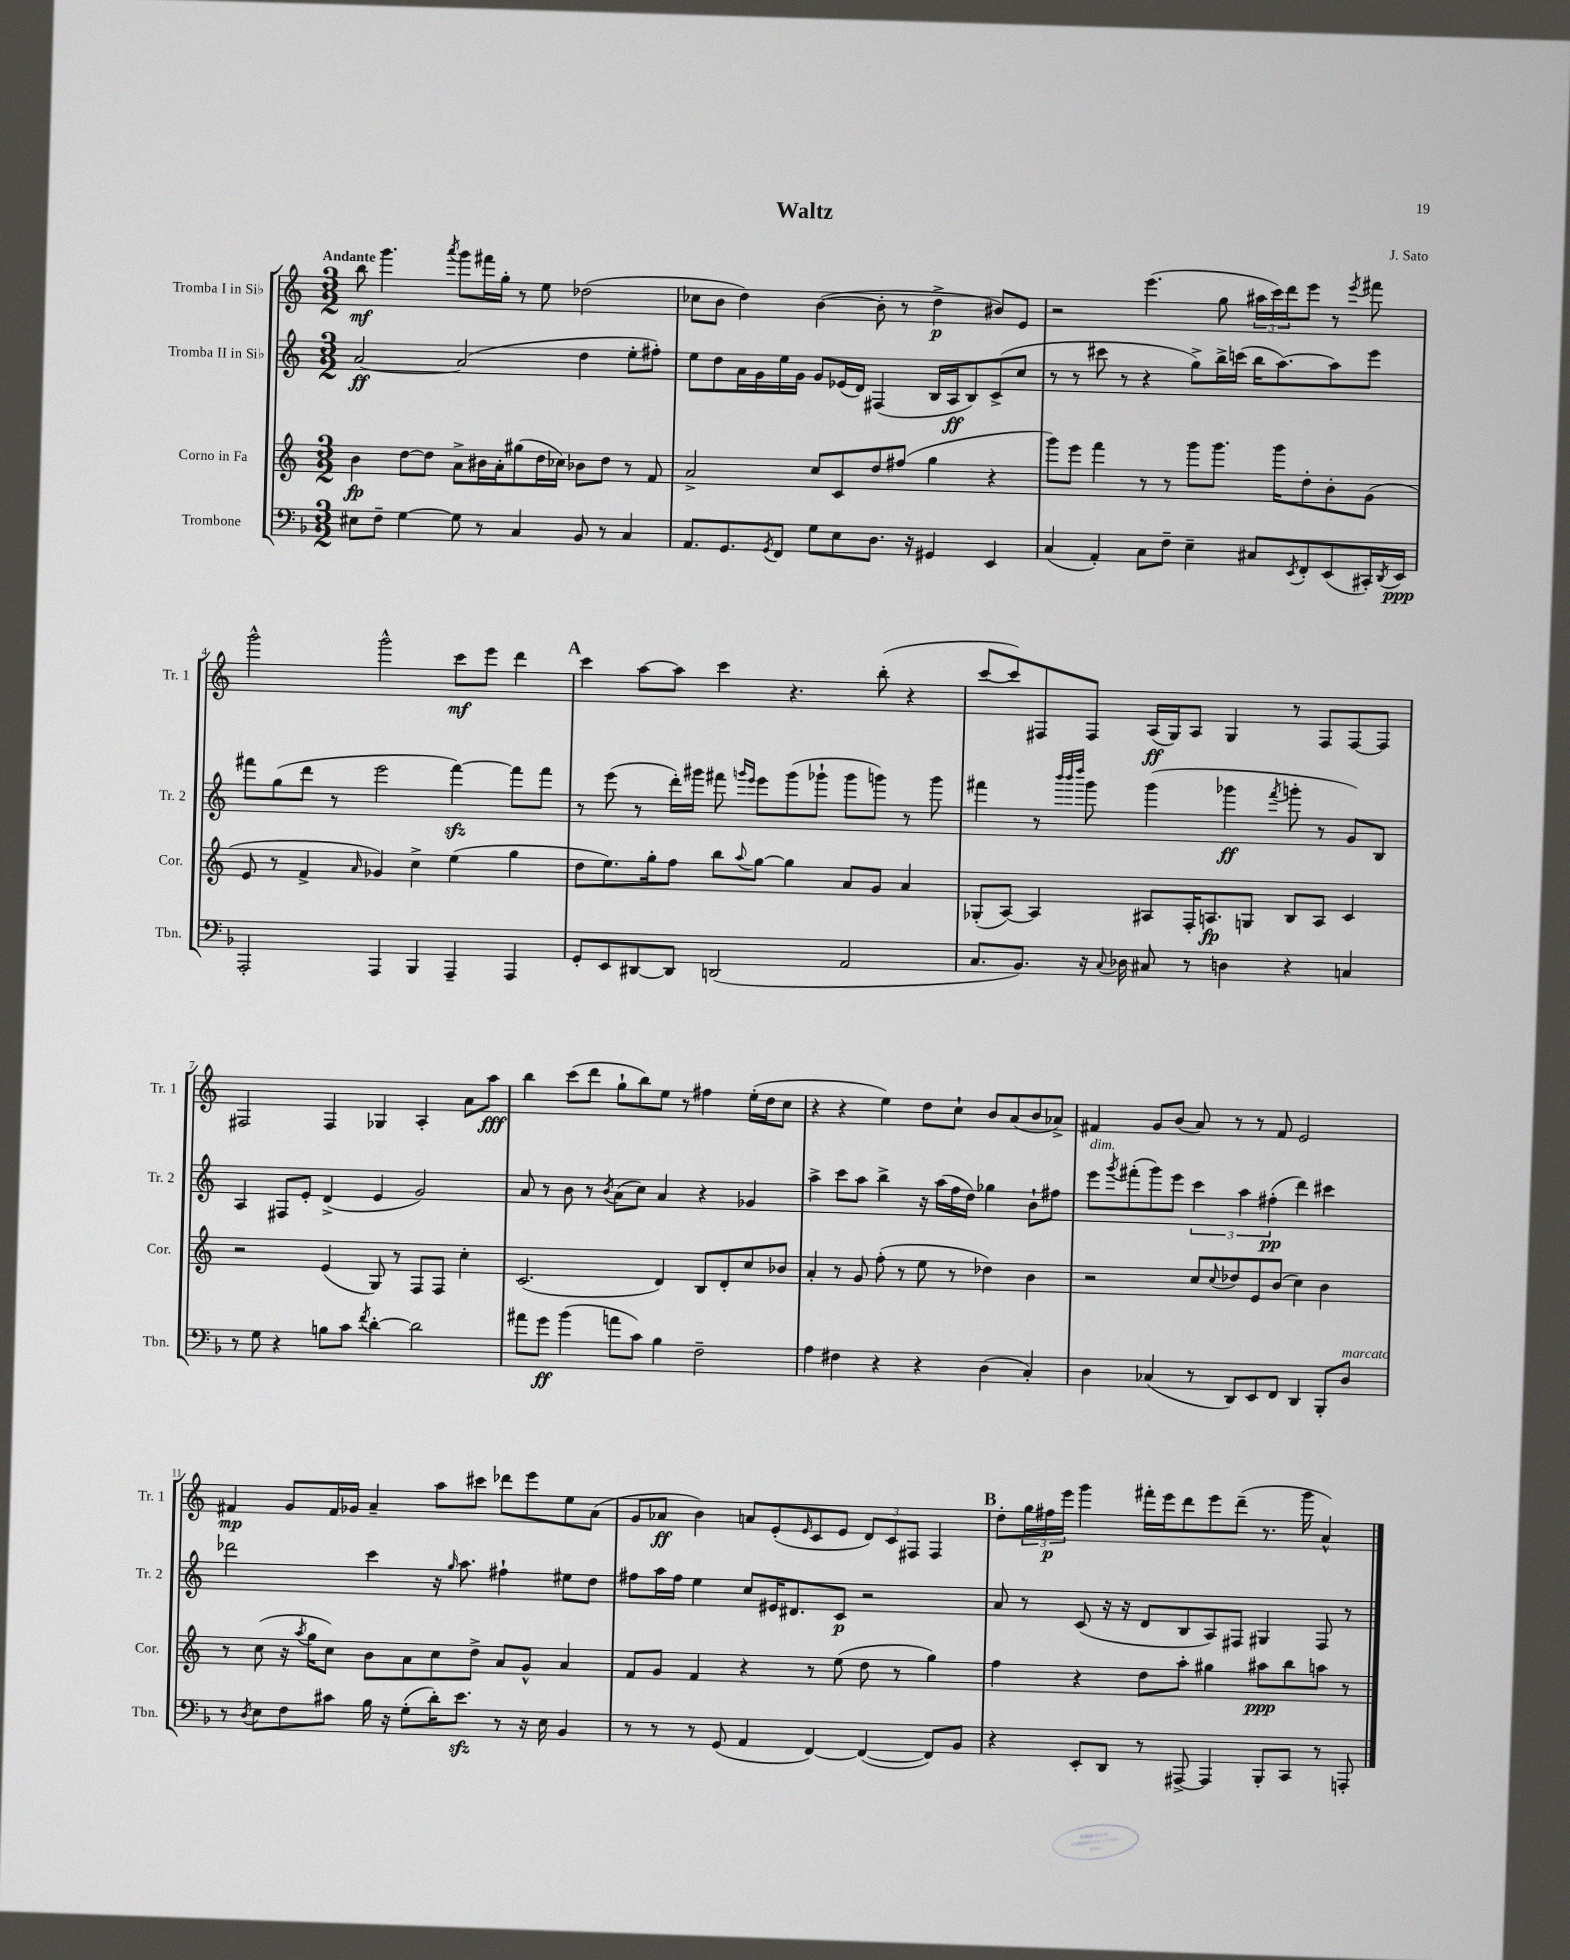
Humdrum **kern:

**kern	**dynam	**kern	**dynam	**kern	**dynam	**kern	**dynam
*part4	*part4	*part3	*part3	*part2	*part2	*part1	*part1
*staff4	*staff4	*staff3	*staff3	*staff2	*staff2	*staff1	*staff1
*I"Trombone	*	*I"Corno in Fa	*	*I"Tromba II in Si♭	*	*I"Tromba I in Si♭	*
*I'Tbn.	*	*I'Cor.	*	*I'Tr. 2	*	*I'Tr. 1	*
*clefF4	*	*clefG2	*	*clefG2	*	*clefG2	*
*k[b-]	*	*k[]	*	*k[]	*	*k[]	*
*M3/2	*	*M3/2	*	*M3/2	*	*M3/2	*
=1	=1	=1	=1	=1	=1	=1	=1
!	!	!	!	!	!	!LO:TX:a:B:t=Andante	!
8E#X\L	.	4b\	fp	[2a/	ff	8bb\	mf
8F~\J	.	.	.	.	.	4.ggg\	.
[4G\	.	[8dd\L	.	.	.	.	.
.	.	8dd\J]	.	.	.	.	.
.	.	.	.	.	.	8qaaa/	.
8G\]	.	8a^\L	.	(2a/]	.	8ggg\L	.
8r	.	16b#X\L	.	.	.	16fff#X\L	.
.	.	16a'\J	.	.	.	16gg'\JJ	.
4C/	.	(8gg#X\	.	.	.	8r	.
.	.	16dd\L	.	.	.	8ee\	.
.	.	16cc-X\JJ)	.	.	.	.	.
8BB-/	.	8b-X\L	.	4dd\	.	(2dd-X\	.
8r	.	8dd\J	.	.	.	.	.
4C/	.	8r	.	8ee'\L	.	.	.
.	.	8f/	.	8ff#X'\J)	.	.	.
=2	=2	=2	=2	=2	=2	=2	=2
8.AA/L	.	2a^/	.	8ee\L	.	8cc-X\L	.
.	.	.	.	8dd\	.	8b\J	.
8.GG/	.	.	.	.	.	.	.
.	.	.	.	16a\L	.	4dd\)	.
.	.	.	.	16g\	.	.	.
8qGG/	.	.	.	.	.	.	.
8FF/J	.	.	.	16ee\	.	.	.
.	.	.	.	16g\JJ	.	.	.
8G\L	.	8cc/L	.	8g/L	.	([4b\	.
8E\	.	8c/	.	(16e-X/L	.	.	.
.	.	.	.	16d/JJ)	.	.	.
8.D\J	.	8dd/	.	(4F#X/	.	8b'\]	.
.	.	(8ff#X/J	.	.	.	8r	.
16r	.	.	.	.	.	.	.
4GG#X/	.	4gg\	.	16B/LL	.	4dd^\	p
.	.	.	.	16A/J	ff	.	.
.	.	.	.	8B/)	.	.	.
4EE/	.	4r	.	(8c^/	.	8b#X/L)	.
.	.	.	.	8cc/J	.	8e/J	.
=3	=3	=3	=3	=3	=3	=3	=3
(4C/	.	8ggg\L)	.	8r	.	2r	.
.	.	8eee\J	.	8r	.	.	.
4AA'/)	.	4fff\	.	8ccc#X\	.	.	.
.	.	.	.	8r	.	.	.
8C\L	.	8r	.	4r	.	(4.eee\	.
8F~\J	.	8r	.	.	.	.	.
4E~\	.	8ggg\L	.	8gg^\L)	.	.	.
.	.	8.ggg\J	.	16bb^\L	.	8gg\	.
.	.	.	.	(16cccn\JJ	.	.	.
8C#X/L	.	.	.	16bb\KL	.	24aa#X\LL	.
.	.	.	.	.	.	24ccc\)	.
.	.	16ggg\KL	.	[8.aa\)	.	.	.
.	.	.	.	.	.	24ddd\J	.
8qEE/	.	.	.	.	.	.	.
8FF'/	.	8dd'\	.	.	.	8eee\J	.
(8EE/	.	8b'\	.	8aa\]	.	8r	.
.	.	.	.	.	.	8qeee/	.
16CC#X'/L)	.	(8g\J	.	8eee\J	.	8fff#X\	.
8qDD/	.	.	.	.	.	.	.
16EE/JJ	ppp	.	.	.	.	.	.
!!LO:LB:g=z
=4	=4	=4	=4	=4	=4	=4	=4
2AAA'/	.	8e/	.	8fff#X\L	.	2ggg^^\	.
.	.	8r	.	(8gg\	.	.	.
.	.	4f^/	.	8ddd\J	.	.	.
.	.	.	.	8r	.	.	.
.	.	16qqa/	.	.	.	.	.
4AAA/	.	4g-X/)	.	2eee\	.	2ggg^^\	.
4BBB-/	.	4cc^\	.	.	.	.	.
4AAA~/	.	(4ee\	.	[4fff#zz\)	.	8ccc\L	mf
.	.	.	.	.	.	8eee\J	.
4AAA/	.	4gg\	.	8fff#\L]	.	4ddd\	.
.	.	.	.	8fff#\J	.	.	.
!!LO:REH:place=s1:t=A
=5	=5	=5	=5	=5	=5	=5	=5
8GG'/L	.	8dd\L	.	8r	.	4ccc\	.
8EE/	.	8.ee\)	.	(8eee\	.	.	.
[8DD#X/	.	.	.	8r	.	[8aa\L	.
.	.	16gg'\k	.	.	.	.	.
8DD#/J]	.	8ff\J	.	16ddd'\LL)	.	8aa\J]	.
.	.	.	.	16ggg#X\JJ	.	.	.
(2DDn/	.	8bb\L	.	8fff#X\	.	4ccc\	.
.	.	.	.	16qqgggn/LL	.	.	.
.	.	8qqaa/	.	16qqeee/JJ	.	.	.
.	.	[8gg\J	.	8eee\L	.	.	.
.	.	4gg\]	.	(8ggg\	.	4.r	.
.	.	.	.	8ggg-X`\J	.	.	.
2AA/	.	8a/L	.	8ggg-\L	.	.	.
.	.	8g/J	.	8gggn\J)	.	(8bb'\	.
.	.	4a/	.	8r	.	4r	.
.	.	.	.	8ggg\	.	.	.
=6	=6	=6	=6	=6	=6	=6	=6
8.C/L	.	(8G-X'/L	.	4fff#X\	.	[8ccc/L	.
.	.	[8A/J)	.	.	.	8ccc/])	.
8.BB-/J)	.	.	.	.	.	.	.
.	.	4A/]	.	8r	.	8F#X/	.
.	.	.	.	32qqbbb/LLL	.	.	.
.	.	.	.	32qqbbb/	.	.	.
.	.	.	.	32qqdddd/JJJ	.	.	.
16r	.	.	.	8ggg\	.	8F#/J	.
8qqC/	.	.	.	.	.	.	.
16D-X\	.	.	.	.	.	.	.
8C#X/	.	8A#X/L	.	(4ggg\	.	(16A/LL	ff
.	.	.	.	.	.	16G/J)	.
8r	.	16F'/K	.	.	.	8A/J	.
.	.	8.An/	fp	.	.	.	.
4Dn\	.	.	.	4ggg-X\	ff	4G/	.
.	.	8Gn/J	.	.	.	.	.
.	.	.	.	8qfff#/	.	.	.
4r	.	8B/L	.	8gggn'\	.	8r	.
.	.	8A/J	.	8r	.	8F#/L	.
4Cn/	.	4c/	.	8g/L)	.	[8F#/	.
.	.	.	.	8B/J	.	8F#/J]	.
!!LO:LB:g=z
=7	=7	=7	=7	=7	=7	=7	=7
8r	.	2r	.	4A/	.	2F#X/	.
8G\	.	.	.	.	.	.	.
4r	.	.	.	8F#X/L	.	.	.
.	.	.	.	8e'/J	.	.	.
8Bn\L	.	(4e/	.	(4d^/	.	4F#/	.
8c\J	.	.	.	.	.	.	.
8qf/	.	.	.	.	.	.	.
[4d'\	.	8G/)	.	4e/	.	4G-X/	.
.	.	8r	.	.	.	.	.
2d\]	.	8F/L	.	2g/)	.	4A'/	.
.	.	8F/J	.	.	.	.	.
.	.	4cc'\	.	.	.	8a\L	.
.	.	.	.	.	.	8aa\J	fff
=8	=8	=8	=8	=8	=8	=8	=8
8a#X\L	.	(2.c/	.	8a/	.	4bb\	.
8g\J	ff	.	.	8r	.	.	.
(4b-\	.	.	.	8b\	.	(8ccc\L	.
.	.	.	.	8r	.	8ddd\J	.
.	.	.	.	8qb/	.	.	.
8an\L	.	.	.	(8a\L	.	8gg`\L	.
8c\J)	.	.	.	8cc\J)	.	8bb\)	.
4B-\	.	4d/)	.	4a/	.	8ee\J	.
.	.	.	.	.	.	8r	.
2F~\	.	8B/L	.	4r	.	4ff#X\	.
.	.	8d'/	.	.	.	.	.
.	.	8cc/	.	4g-X/	.	(16ee'\LL	.
.	.	.	.	.	.	16dd\J	.
.	.	8b-X/J	.	.	.	8cc\J	.
=9	=9	=9	=9	=9	=9	=9	=9
4A\	.	4a'/	.	4aa^\	.	4r	.
4F#X\	.	8r	.	8ccc\L	.	4r	.
.	.	8g/	.	8aa\J	.	.	.
4r	.	(8ff'\	.	4bb^\	.	4ee\)	.
.	.	8r	.	.	.	.	.
4r	.	8ee\	.	16r	.	8dd\L	.
.	.	.	.	(16aa\LL	.	.	.
.	.	8r	.	16ff\	.	8cc`\J	.
.	.	.	.	16dd\JJ)	.	.	.
(4D\	.	4dd-X\)	.	4gg-X\	.	8b/L	.
.	.	.	.	.	.	(8a/	.
4C'/)	.	4b\	.	8b`\L	.	8b/	.
.	.	.	.	8ff#X\J	.	8a-X^/J)	.
=10	=10	=10	=10	=10	=10	=10	=10
!	!	!	!	!LO:TX:a:i:t=dim.	!	!	!
4D\	.	2r	.	8eee\L	.	4f#X/	.
.	.	.	.	8qggg/	.	.	.
.	.	.	.	(8fff#X'\	.	.	.
(4C-X/	.	.	.	8ggg\)	.	8g/L	.
.	.	.	.	8eee\J	.	(8b/J	.
8r	.	8cc/L	.	6ccc\	.	8a/)	.
.	.	8qqcc/	.	.	.	.	.
8DD/L)	.	8dd-X/	.	.	.	8r	.
.	.	.	.	6aa\	.	.	.
8EE/	.	8e/	.	.	.	8r	.
.	.	.	.	(6ff#X'\	pp	.	.
8FF/J	.	(8b/J	.	.	.	8f#/	.
4DD/	.	4cc\)	.	4ddd\)	.	2e/	.
8BBB-'/L	.	4b\	.	4ccc#X\	.	.	.
!LO:TX:a:i:t=marcato	!	!	!	!	!	!	!
8D/J	.	.	.	.	.	.	.
!!LO:LB:g=z
=11	=11	=11	=11	=11	=11	=11	=11
8r	.	8r	.	2ddd-X\	.	4f#X/	mp
8qD/	.	.	.	.	.	.	.
8E\L	.	(8cc\	.	.	.	.	.
8F\	.	16r	.	.	.	8g/L	.
.	.	8qaa/	.	.	.	.	.
.	.	16gg\KL	.	.	.	.	.
8c#X\J	.	8cc\J)	.	.	.	16f#/L	.
.	.	.	.	.	.	16g-X/JJ	.
16B-\	.	8b\L	.	4ccc\	.	4a~/	.
16r	.	.	.	.	.	.	.
(8G'\L	.	8a\	.	.	.	.	.
16d'\K)	.	8cc\	.	16r	.	8aa\L	.
.	.	.	.	16qqgg/	.	.	.
8.ezz\J	.	.	.	8.aa\	.	.	.
.	.	8dd^\J	.	.	.	8ccc#X\J	.
8r	.	8a/L	.	4ff#X`\	.	8ddd-X\L	.
16r	.	8g^^/J	.	.	.	8eee\	.
16E\	.	.	.	.	.	.	.
4BB-/	.	4a/	.	8ee#X\L	.	8ee\	.
.	.	.	.	8dd\J	.	(8a\J	.
=12	=12	=12	=12	=12	=12	=12	=12
8r	.	8f/L	.	8ff#X\L	.	8g/L	.
8r	.	8g/J	.	16aa\L	.	8a-X/J	ff
.	.	.	.	16ff#\JJ	.	.	.
8r	.	4f/	.	4ee\	.	4b\)	.
(8GG/	.	.	.	.	.	.	.
4AA/	.	4r	.	8cc/L	.	8an/L	.
.	.	.	.	16e#X/K	.	(8e'/	.
.	.	.	.	8.d#X/	.	.	.
.	.	.	.	.	.	16qqe/	.
[4FF/)	.	8r	.	.	.	8c/	.
.	.	(8ee\	.	8c/J	p	8e/J	.
(4FF/_	.	8dd\	.	2r	.	12d/L)	.
.	.	.	.	.	.	12c/	.
.	.	8r	.	.	.	.	.
.	.	.	.	.	.	12F#X/J	.
8FF/L])	.	4gg\)	.	.	.	4F#/	.
8BB-/J	.	.	.	.	.	.	.
!!LO:REH:place=s1:t=B
=13	=13	=13	=13	=13	=13	=13	=13
4r	.	4ff\	.	8a/	.	8dd'\L	.
.	.	.	.	8r	.	24gg\L	.
.	.	.	.	.	.	24ff#X\	p
.	.	.	.	.	.	24eee\JJ	.
8EE'/L	.	4r	.	(8c/	.	4ggg\	.
8DD/J	.	.	.	16r	.	.	.
.	.	.	.	16r	.	.	.
8r	.	8dd\L	.	8d/L	.	16fff#X'\LL	.
.	.	.	.	.	.	16eee\J	.
[8AAA#X^/	.	8aa'\J	.	8B/	.	8ddd\	.
4AAA#/]	.	4gg#X\	.	8A/)	.	8eee\	.
.	.	.	.	8F#X/J	.	(8ddd~\J	.
8BBB-'/L	.	8aa#X\L	ppp	4G#X/	.	8.r	.
8CC/J	.	8bb\	.	.	.	.	.
.	.	.	.	.	.	16ggg\	.
8r	.	8aan\J	.	8F#/	.	4a^^/)	.
8AAAn'/	.	8r	.	8r	.	.	.
==	==	==	==	==	==	==	==
*-	*-	*-	*-	*-	*-	*-	*-
